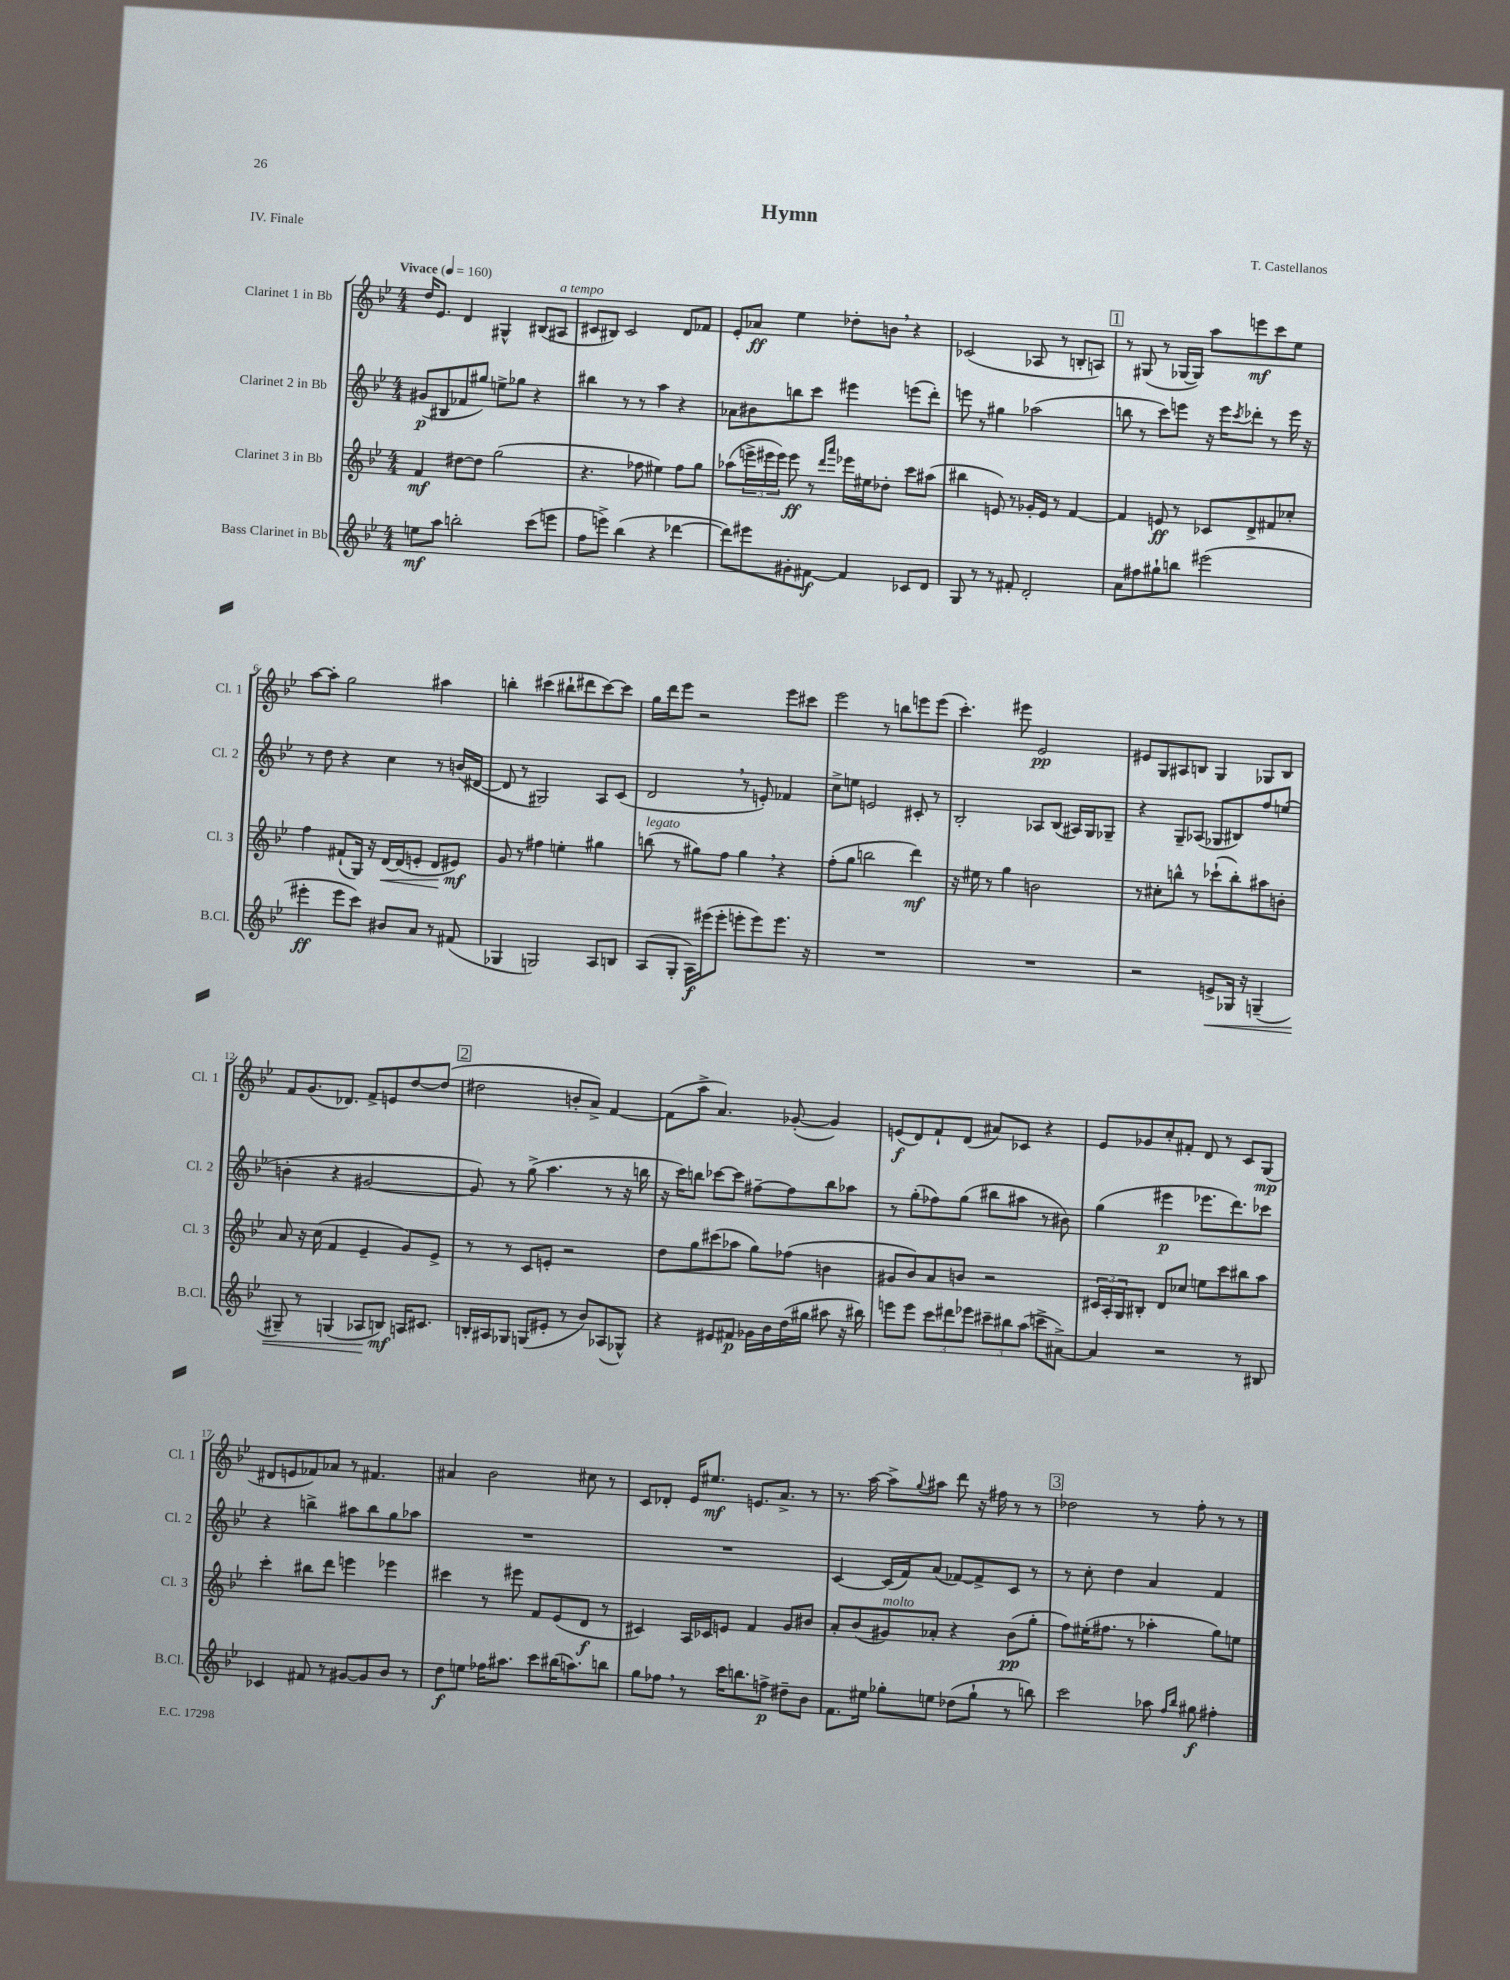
\header { title = "Hymn" composer = "T. Castellanos" piece = "IV. Finale" }
<<
\new StaffGroup <<
\new Staff = "s0" \with { instrumentName = "Clarinet 1 in Bb" shortInstrumentName = "Cl. 1" } {
    \clef treble \key bes \major \numericTimeSignature \time 4/4 \tempo "Vivace" 4 = 160
    d''16 ees'8. d'4 gis4-^ bis8( ais8^\markup { \italic "a tempo" } |
    cis'8 bis8) cis'2 d'8 fes'8 |
    ees'8-. aes'8\ff ees''4 des''8-. b'8 \breathe r4 |
    ces'2( aes8 r8 b8-. a8) |
    \mark \markup { \box "1" } r8 gis8( r8 ges16~ ges16) a''8 e'''8\mf c'''8 ees''8 |
    a''8~ a''8-. g''2 ais''4 |
    b''4-. cis'''4( bis''8-! dis'''8 cis'''8~) cis'''8 |
    g''16 d'''16 ees'''8 r2 ees'''8 cis'''8 |
    ees'''2 r8 b''8 e'''8 e'''8( |
    c'''4.-.) eis'''8 ees'2\pp |
    eis'8 g8 ais8 b8 g4 ges8 b8 |
    f'8 g'8.( des'8.) f'8-> e'8 d''8~ d''8( |
    \mark \markup { \box "2" } dis''2 b'8-. a'8->) f'4~ |
    f'8( a''8-> a'4.) ges'8~-.( ges'4) |
    e'8\f( d'8) f'8-! d'8( ais'8) ces'8 r4 |
    ees'8 ges'8 c''8-. fis'8-. d'8 r8 c'8 g8\mp( |
    dis'8 e'8 fes'8) aes'8 r8 fis'4. |
    ais'4 bes'2 cis''8 r8 |
    c'8 des'8-. ees'16 eis''8.\mf e'8. a'8.-> r8 |
    r8. a''16~ a''8-> \appoggiatura { g''8 } ais''8 d'''8 r16 fis''16 r8 r8 |
    \mark \markup { \box "3" } des''2 r8 f''8-. r8 r8 \bar "|." |
}
\new Staff = "s1" \with { instrumentName = "Clarinet 2 in Bb" shortInstrumentName = "Cl. 2" } {
    \clef treble \key bes \major \numericTimeSignature \time 4/4
    gis'8\p( bis8 fes'8 gis''8) e''8-> ges''8 r4 |
    bis''4 r8 r8 a''4 r4 |
    aes'8 bis'8 b''8 c'''8 eis'''4 e'''8( d'''8-.) |
    e'''8 r8 gis''4 aes''2( |
    \mark \markup { \box "1" } b''8 r8 c'''8) e'''8 r16 e'''16 \acciaccatura { c'''8 } des'''8-. r8 e'''16 r16 |
    r8 d''8 r4 c''4 r8 b'16( dis'16~ |
    dis'8 r8 gis2) a8 c'8( |
    d'2 \breathe r8 e'8-.) fes'4 |
    c''8-> e''8 e'2 cis'8-. r8 |
    bes2-. aes8 bes8( ais16) g16 ges8-- |
    r4 g8-- aes8( ges8 bis8) f''8 e''8( |
    b'4-. r4 gis'2~ |
    \mark \markup { \box "2" } gis'8) r8 g''8->( a''4. r8 r16 b''16 |
    r16 c'''16) b''8 ces'''8~ ces'''8 fis''8~-- fis''8 b''8 aes''8 |
    r8 g''8-.( fes''8) g''8( bis''8 ais''8 r8 bis'8) |
    g''4( eis'''4\p ees'''8. d'''8.) ces'''8 |
    r4 b''4-> ais''8 b''8 g''8 aes''8 |
    R1 |
    R1 |
    c'4~ c'16( f'16) a'8( fes'8~) fes'8-> c'8 r8 |
    \mark \markup { \box "3" } r8 c''8-. d''4 a'4 f'4 \bar "|." |
}
\new Staff = "s2" \with { instrumentName = "Clarinet 3 in Bb" shortInstrumentName = "Cl. 3" } {
    \clef treble \key bes \major \numericTimeSignature \time 4/4
    f'4\mf dis''8~ dis''8 g''2( |
    r4. fes''8 eis''4) fes''8 g''8 |
    aes''8( \tuplet 3/2 { e'''16-> eis'''16 eis'''16) } eis'''8\ff r8 \grace { d'''16 a'''16 } ees'''16 eis''16 des''8-. c'''8 ais''8( |
    bis''4 e'8) r8 ges'16-. e'16 r8 f'4~ |
    \mark \markup { \box "1" } f'4 e'8\ff r8 ces'8 d'8-> fis'8 ces''8-. |
    f''4 fis'8-!( g16) r16 d'16~\< d'16( e'8-. d'8\! eis'8\mf) |
    g'8 r8 fis''4 e''4-. gis''4 |
    b''8^\markup { \italic "legato" }( r8 gis''8) f''8 gis''4 \breathe r4 |
    f''8-.( g''8 b''2 d'''4\mf) |
    r16 eis''16 r8 g''4 b'2 |
    r8 cis''8-. b''8-^ r8 ces'''8-!( b''8-.) ais''8 b'8-. |
    a'8 r16 c''16( f'4 ees'4-- g'8) ees'8-> |
    \mark \markup { \box "2" } r8 r8 c'8 e'8-. r2 |
    d''8 g''8 cis'''8( aes''8 g''8) fes''8( b'4 |
    gis'8 bes'8) a'8 b'8 r2 |
    \tuplet 3/2 { cis'16 a16-. g16 } bis8-. d'8 ces''8 e''8 c'''8 bis''8 a''8 |
    c'''4-. bis''8 d'''8 e'''4 ees'''4 |
    cis'''4 r8 eis'''8 f'8 ees'8( d'8\f r8 |
    cis'4) a16 ces'16 e'8 f'4 g'8 bis'8 |
    a'8-. bes'8( gis'8^\markup { \italic "molto" }) aes'8-. r4 bes'8\pp( g''8-. |
    \mark \markup { \box "3" } f''8) eis''16-.( fis''8. r8 aes''4-. g''8) e''8 \bar "|." |
}
\new Staff = "s3" \with { instrumentName = "Bass Clarinet in Bb" shortInstrumentName = "B.Cl." } {
    \clef treble \key bes \major \numericTimeSignature \time 4/4
    e''8\mf a''8 b''2-. c'''8( e'''8 |
    f''8 e'''8->) bes''4( r4 des'''4~ |
    des'''8) eis'''8 gis'8-. fis'8~\f fis'4 ces'8 d'8 |
    g8 r8 r8 fis'8-. d'2-. |
    \mark \markup { \box "1" } a'8 fis''8 gis''8-! b''8 eis'''2( |
    eis'''4-.\ff eis'''8 c'''8) bis'8 a'8 r8 fis'8( |
    ges4 g2) a8 b8 |
    a8( g8-. a16\f) eis'''16( eis'''8-. e'''8-. e'''8) e'''8. r16 |
    R1 |
    R1 |
    r2 e'8->\< ges16 r16 g4--( |
    gis8--) r8 g4( aes8\! b8\mf) a16 cis'8. |
    \mark \markup { \box "2" } b16-. ais16 ges8 g8( eis'8-. r8 bes'8) aes8( ges8-^) |
    r4 eis'8 fis'8\p ges'16 bes'16 d''16( gis''16 ais''8 r16 bis''16) |
    e'''8 e'''8 \tuplet 3/2 { c'''8 dis'''8 ees'''8 } \tuplet 3/2 { cis'''8-- bis''8 a''8( } c'''8-> ais'8~->) |
    ais'4 r2 r8 bis8 |
    ces'4 fis'8 r8 gis'8~ gis'8 bes'8 r8 |
    d''8\f e''8 fes''16 ais''8. c'''8 bis''16( a''8.) b''8 |
    g''8 fes''8 \breathe r8 c'''16 b''8. f''8->\p dis''8-- bes'8 |
    f'8. eis''16 ges''8-. e''8 des''8( ges''8-! r8 b''8) |
    \mark \markup { \box "3" } c'''2 aes''8 \grace { f''16 bes''16 } gis''8\f fis''4-. \bar "|." |
}
>>
>>
